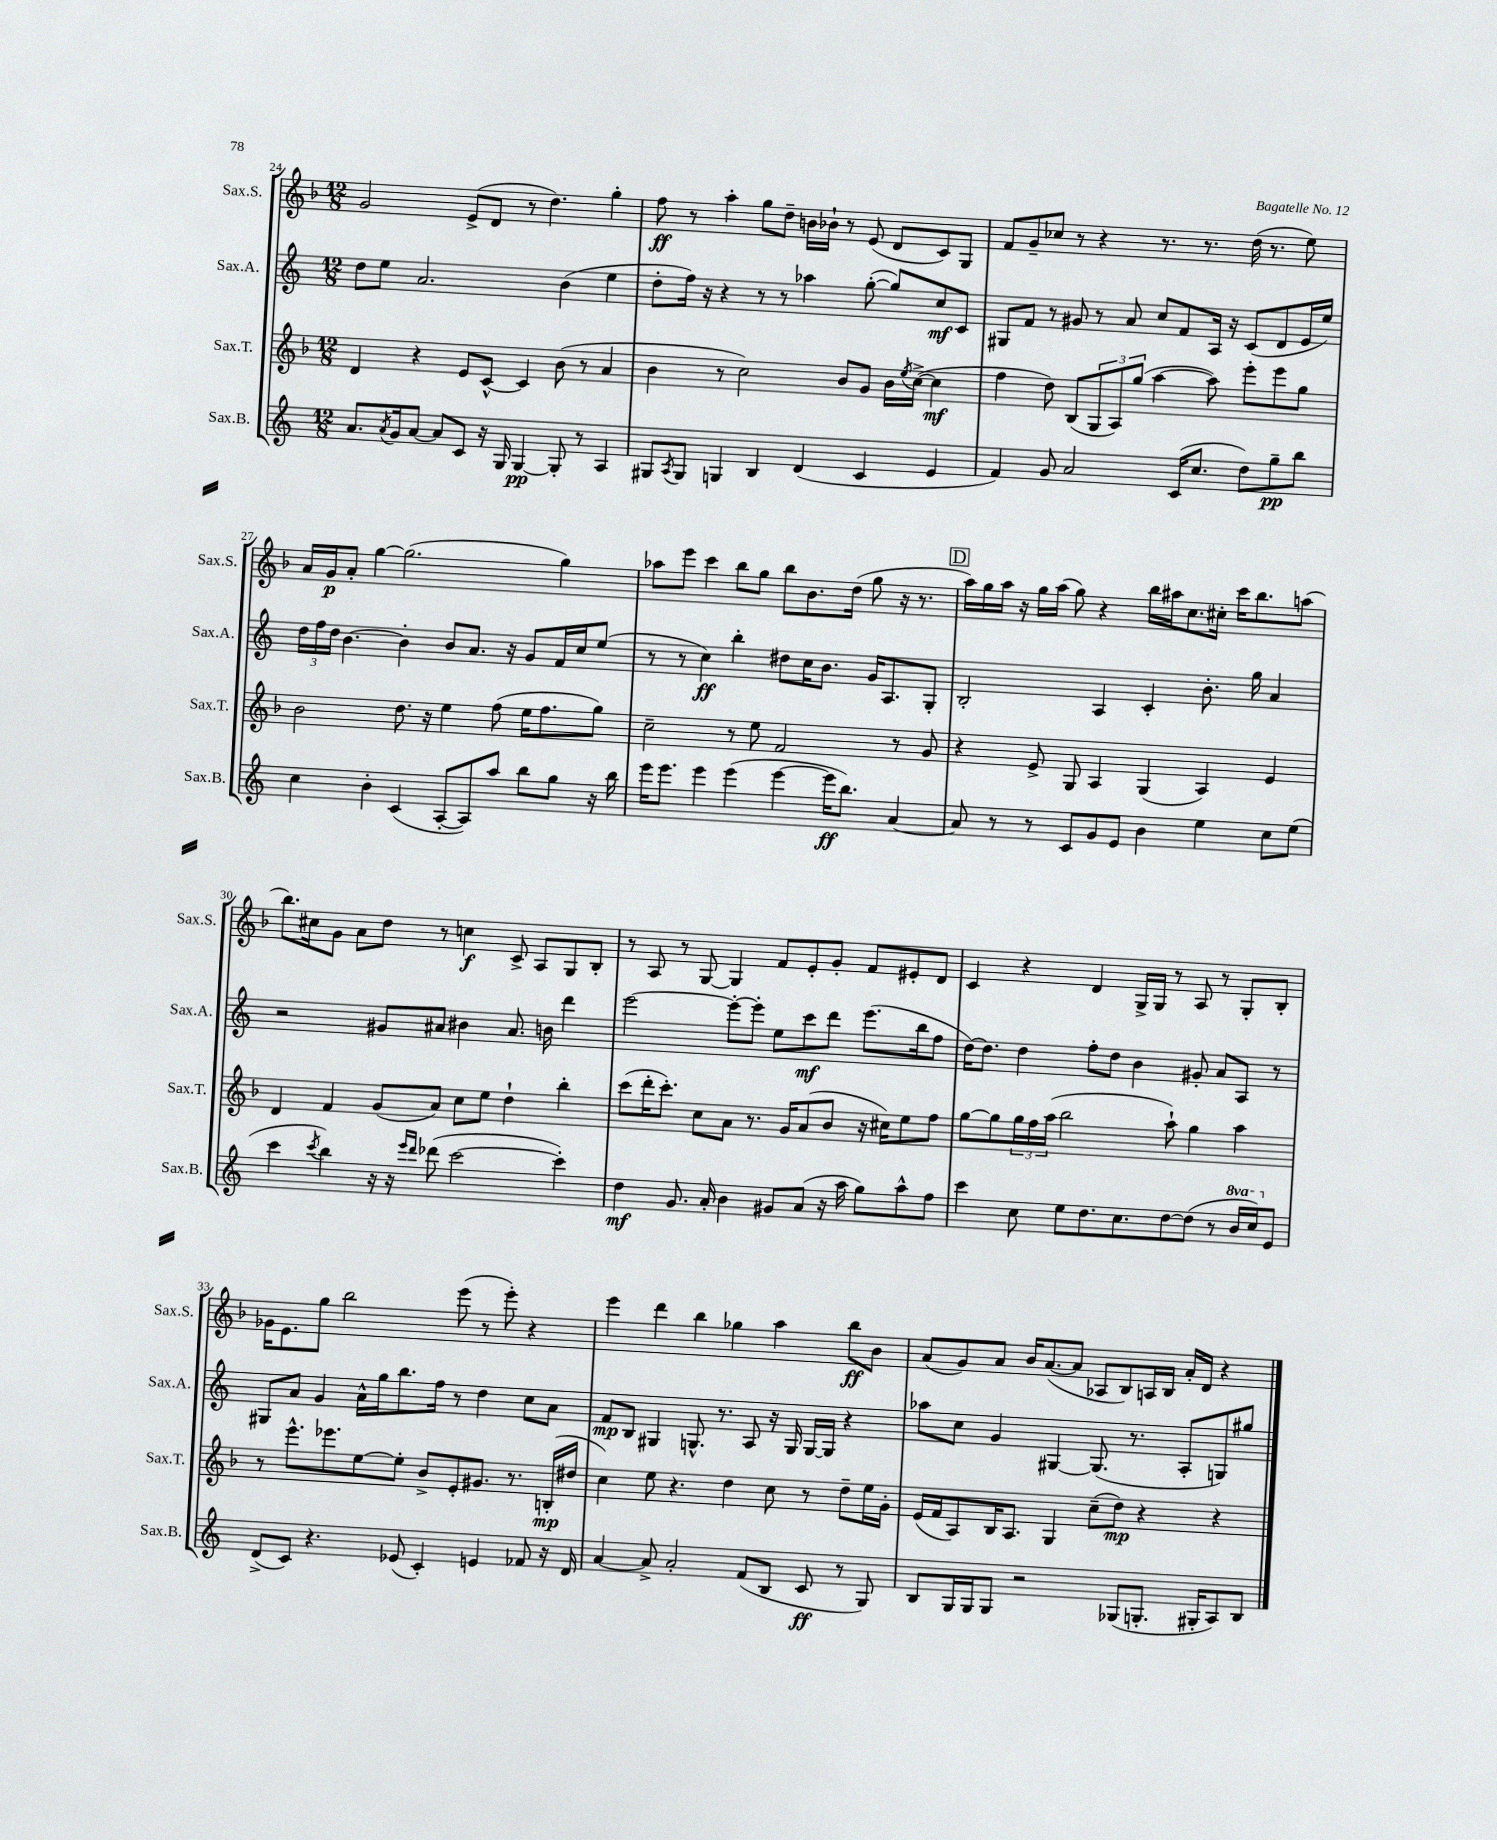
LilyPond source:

<<
\new StaffGroup <<
\new Staff = "s0" \with { instrumentName = "Sax.S." shortInstrumentName = "Sax.S." } {
    \clef treble \key f \major \numericTimeSignature \time 12/8
    g'2 e'8->( d'8 r8 d''4.) g''4-. |
    f''8\ff r8 a''4-. g''8 d''8-- b'16 bes'16-! r8 e'8( d'8 c'8) g8 |
    f'8 g'8-- ces''8 r8 r4 r8. r8. d''16( r8. e''8) |
    a'16 g'16\p a'8-. g''4~ g''2.( g''4) |
    aes''8 e'''8 c'''4 bes''8 g''8 bes''8 bes'8. d''16( g''8 r16 r8. |
    \mark \markup { \box "D" } a''16) g''16 a''16 r16 g''16 a''16( g''8) r4 bes''16 ais''16 c''8. cis''16-. c'''16 bes''8. a''8( |
    bes''8.) cis''16 g'8 a'8 d''8 r8 c''4\f c'8-> a8 g8 bes8-. |
    r8 a8 r8 g8~ g4 f'8 e'8-. g'8-. f'8 eis'8-. d'8 |
    c'4 r4 d'4 g16-> g16 r8 a8 r8 g8-. bes8-. |
    ges'16 e'8. g''8 bes''2 e'''8( r8 e'''8-.) r4 |
    e'''4 d'''4 bes''4 ges''4 a''4 bes''8\ff bes'8 |
    a'8( g'8) a'8 bes'16 a'8.~( a'8 aes8 bes8) a16 bes16 a'16-. d'16 r4 \bar "|." |
}
\new Staff = "s1" \with { instrumentName = "Sax.A." shortInstrumentName = "Sax.A." } {
    \clef treble \key c \major \numericTimeSignature \time 12/8
    d''8 e''8 a'2. b'4( e''4 |
    d''8-. f''16) r16 r4 r8 r8 aes''4 g''8~-.( g''8) c''8\mf c'8 |
    gis8 f'8 r8 gis'8 r8 a'8 c''8 f'8 a16 r16 c'8( d'8 e'16 e''16) |
    \tuplet 3/2 { d''16 f''16 d''16 } b'4.~ b'4-. b'8 a'8. r16 g'8 f'16 c''16 e''8( |
    r8 r8 c''4\ff) b''4-. dis''8 c''16 b'8. g'16 a8. g8-. |
    \mark \markup { \box "D" } b2-. a4 c'4-. b'8.-. g''16 a'4 |
    r2 gis'8 ais'8 bis'4 ais'8. b'16 d'''4 |
    e'''2~ e'''8~-. e'''8-. e''8 c'''8\mf d'''8 e'''8.( b''16 f''8 |
    d''16~) d''8. d''4 f''8-. d''8 b'4 gis'8-. a'8 a8 r8 |
    gis8 a'8 g'4 a'16-^ g''16 b''8. f''16 r8 d''4 c''8 a'8 |
    f'8\mp b8 gis4 g8.-^ r8. a8 r16 g16 g16~ g16 r4 |
    aes''8 c''8 g'4 gis4~ gis8.( r8. a8-. g8) gis''8 \bar "|." |
}
\new Staff = "s2" \with { instrumentName = "Sax.T." shortInstrumentName = "Sax.T." } {
    \clef treble \key f \major \numericTimeSignature \time 12/8
    d'4 r4 e'8 c'8~-^ c'4 bes'8( r8 a'4 |
    bes'4 r8 c''2) bes'8 g'8 bes'16 \acciaccatura { e''8 } c''16~->( c''4\mf |
    f''4 d''8) bes8( \tuplet 3/2 { g8 a8) g''8( } a''4~ a''8) e'''8-. e'''8 g''8 |
    bes'2 d''8. r16 e''4 f''8( e''16 f''8. g''8) |
    c''2-- r8 e''8 f'2 r8 g'8 |
    \mark \markup { \box "D" } r4 e'8-> g8 a4 g4( a4) e'4 |
    d'4 f'4 g'8( a'8) c''8 e''8 d''4-! bes''4-. |
    c'''8( d'''16-. c'''8.-.) c''8 a'8 r8. g'16 a'8( bes'8 r16 cis''16) e''8 f''8 |
    g''8~ g''8 \tuplet 3/2 { g''16 f''16 a''16( } bes''2 a''8-!) g''4 a''4 |
    r8 e'''8.-^ ees'''8. e''8~ e''8-. bes'8-> e'8-. gis'8. r8. b16-.\mp( dis''16 |
    c''4) e''8 r4. d''4 c''8 r8 d''8-- e''16 g'16-. |
    e'16( f'16 a8) bes16 a8. g4 c''8--( d''8\mp) r4 r4 \bar "|." |
}
\new Staff = "s3" \with { instrumentName = "Sax.B." shortInstrumentName = "Sax.B." } {
    \clef treble \key c \major \numericTimeSignature \time 12/8 \set Staff.ottavationMarkups = #ottavation-simple-ordinals
    a'8. \acciaccatura { a'8 } g'16 a'8~ a'8 c'8 r16 g16 g4~\pp g8-. r8 a4 |
    gis8 \acciaccatura { a8 } gis8 g4 b4 d'4( c'4 e'4 |
    f'4) g'8 a'2 c'16( c''8. d''8) g''8--\pp b''8 |
    c''4 b'4-. c'4( a8~-. a8) a''8 b''8 g''8 r16 b''16 |
    e'''16 e'''8. e'''4 e'''4( e'''4~ e'''16\ff b''8.) a'4~ |
    \mark \markup { \box "D" } a'8 r8 r8 c'8 g'8 e'8 b'4 e''4 c''8 e''8( |
    c'''4 \acciaccatura { c'''8 } b''4) r16 r16 \grace { e'''16 d'''16 } des'''8( c'''2~ c'''4-.) |
    d''4\mf g'8. a'16-. b'4 gis'8 a'8( r16 a''16 g''8) a''8-^ f''8 |
    c'''4 c''8 e''8 d''8. c''8. d''8~ d''8( r8 \ottava #1 b''16 c'''16) \ottava #0 e'8 |
    d'8->( c'8) r4. ees'8( c'4-.) e'4 fes'8 r16 d'16 |
    a'4~ a'8-> a'2-. f'8( b8 c'8\ff r8 g8) |
    b8 g16 g16 g8 r2 ges8( g8.-. gis16-. a8) b8 \bar "|." |
}
>>
>>
\layout { \context { \Score currentBarNumber = #24 } }
